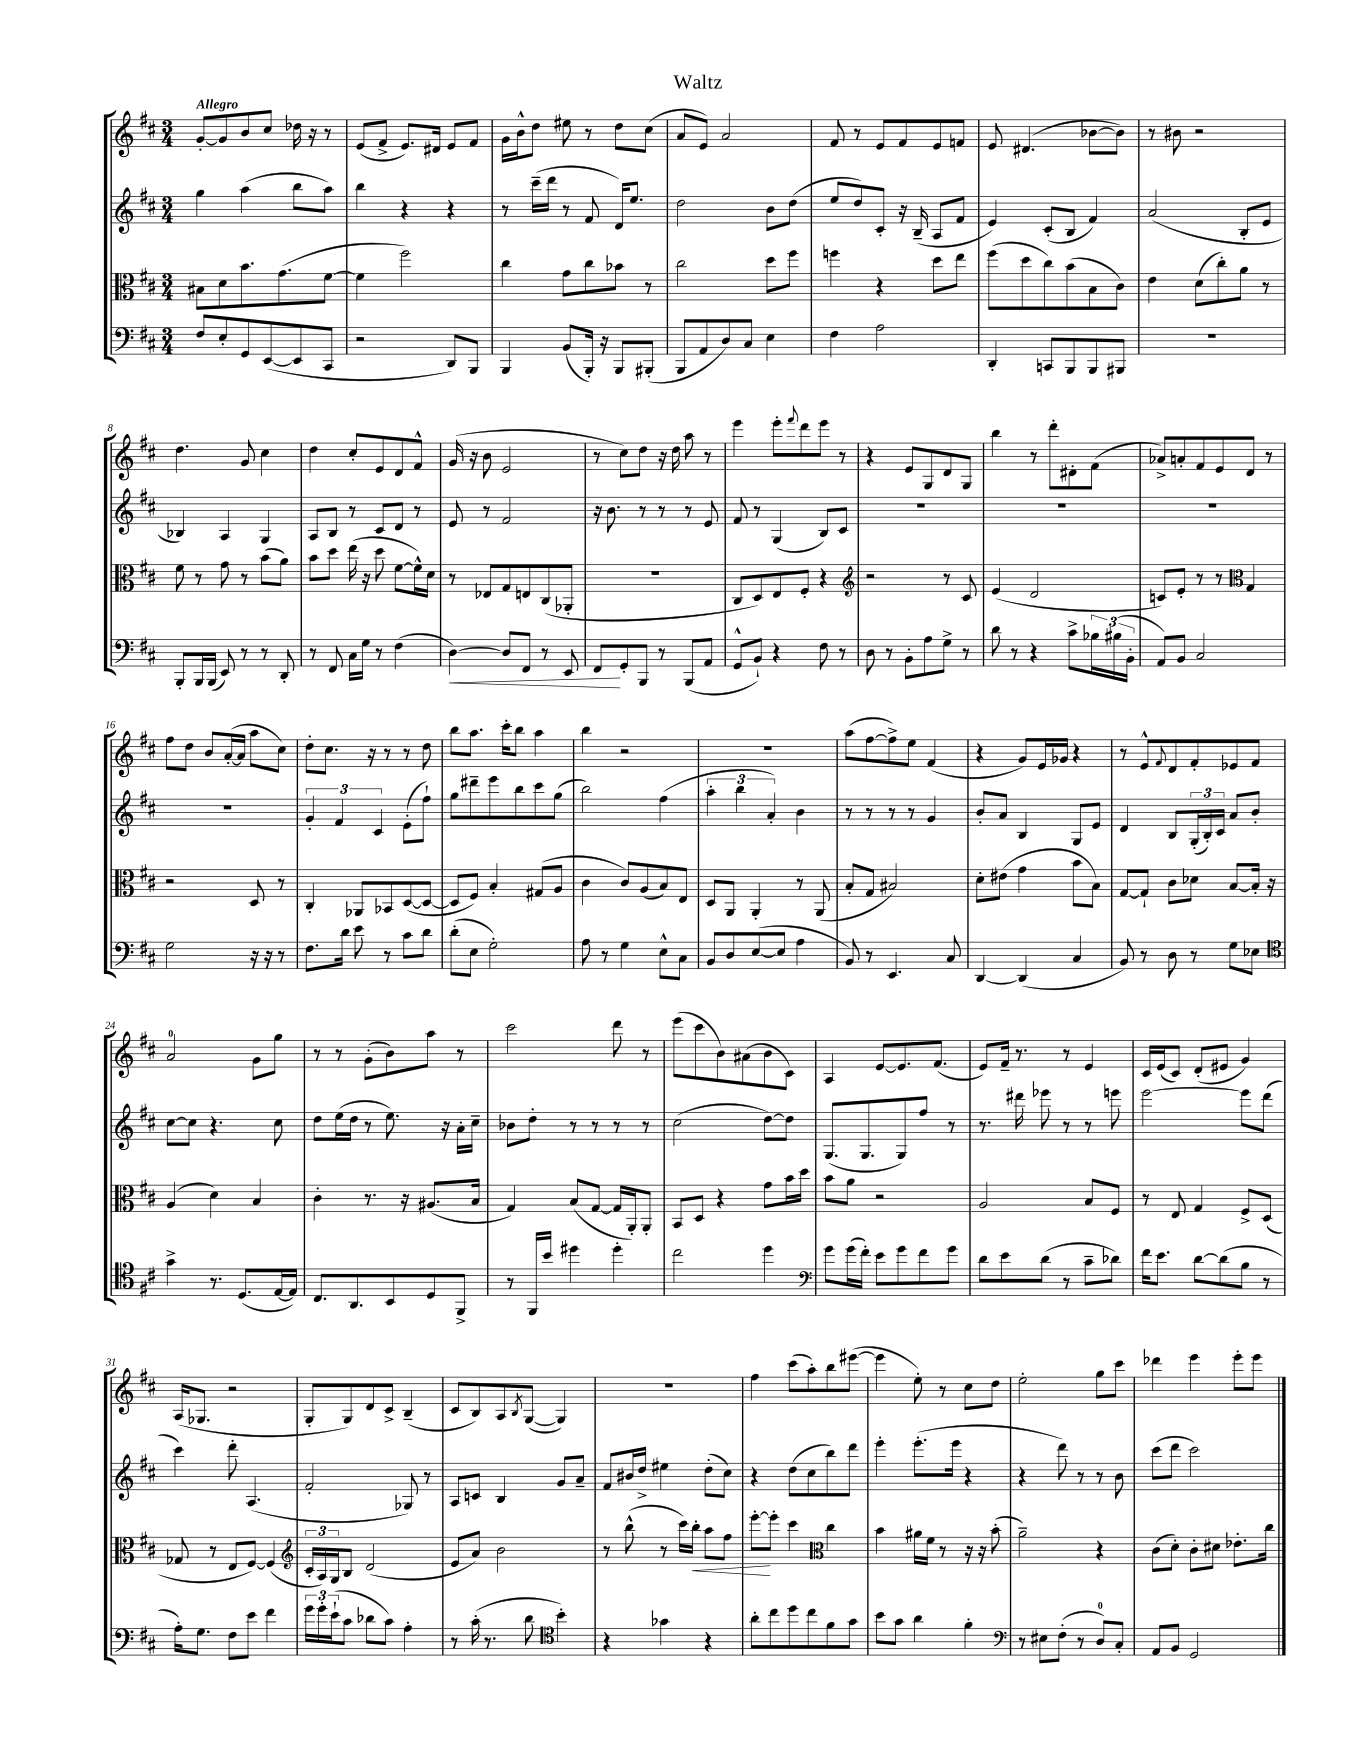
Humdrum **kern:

**kern	**kern	**kern	**kern
*staff4	*staff3	*staff2	*staff1
*clefF4	*clefC3	*clefG2	*clefG2
*k[f#c#]	*k[f#c#]	*k[f#c#]	*k[f#c#]
*M3/4	*M3/4	*M3/4	*M3/4
8F#	8B#	4gg	[8g'
8E'	8d	.	8g]
8GG	8.b	(4aa	8b
([8EE	.	.	8cc#
.	(8.g	.	.
8EE]	.	8bb	16dd-
.	.	.	16r
8CC#	[8f#	8aa)	8r
=	=	=	=
2r	4f#]	4bb	(8e
.	.	.	8f#^
.	2ff#)	4r	8.e)
.	.	.	16d#
8DD)	.	4r	8e
8BBB	.	.	8f#
=	=	=	=
4BBB	4cc#	8r	16g
.	.	.	16b^^
.	.	(16ccc#~	8dd
.	.	16ddd	.
(8BB	8g	8r	8ee#
16BBB')	8cc#	8f#	8r
16r	.	.	.
8BBB	8b-	16d)	8dd
.	.	8.ee	.
(8BBB#'	8r	.	(8cc#
=	=	=	=
8BBB	2cc#	2dd	8a
8AA	.	.	8e)
8D)	.	.	2a
8C#	.	.	.
4E	8dd	8b	.
.	8ff#	(8dd	.
=	=	=	=
4F#	4ff	8ee	8f#
.	.	8dd)	8r
2A	4r	8c#'	8e
.	.	16r	8f#
.	.	(16B~	.
.	8dd	8A	8e
.	8ee	8f#	8f
=	=	=	=
4DD'	(8ff#	4e)	8e
.	8dd	.	(4.d#
8CC	8cc#)	(8c#'	.
8BBB	(8b	8B	.
8BBB	8B	4f#)	[8b-
8BBB#	8c#)	.	8b-])
=	=	=	=
2.r	4e	(2a	8r
.	.	.	8b#
.	(8d	.	2r
.	8cc#')	.	.
.	8a	8B'	.
.	8r	8e	.
=	=	=	=
8BBB'	8f#	4B-)	4.dd
16BBB	8r	.	.
(16BBB	.	.	.
8EE)	8g	4A	.
8r	8r	.	8g
8r	(8b	4G	4cc#
8DD'	8a)	.	.
=	=	=	=
8r	8b	8A	4dd
8FF#	8dd	8B	.
16C#	(16ee	8r	8cc#'
16G	16r	.	.
8r	8dd	8c#	8e
(4F#	[8f#	8d	8d
.	16f#^^])	8r	8f#^^
.	16d	.	.
=	=	=	=
[4D)	8r	8e	(16g
.	.	.	16r
.	8E-	8r	8b
8D]	8G	2f#	2e
8FF#	8E	.	.
8r	(8C#	.	.
8EE	8AA-'	.	.
=	=	=	=
8FF#	2.r	16r	8r
.	.	8.b	.
8GG'	.	.	8cc#)
8BBB	.	8r	8dd
8r	.	8r	16r
.	.	.	16dd
(8BBB	.	8r	8aa
8AA	.	8e	8r
=	=	=	=
8GG^^	8C#	8f#	4eee
8BB`)	8D)	8r	.
4r	8E	(4G	8eee'
.	.	.	8qqfff#
.	8F#'	.	8ddd
8F#	4r	8B)	8eee
8r	.	8c#	8r
=	=	=	=
*	*clefG2	*	*
8D	2r	2.r	4r
8r	.	.	.
8BB'	.	.	8e
8A	.	.	8G
8G^	8r	.	8d
8r	8c#	.	8G
=	=	=	=
8d	(4e	2.r	4bb
8r	.	.	.
4r	2d	.	8r
.	.	.	8ddd'
8c#^	.	.	8d#'
24B-	.	.	(8f#
(24B#	.	.	.
24BB'	.	.	.
=	=	=	=
8AA)	8c)	2.r	8a-^)
8BB	8e'	.	8a'
2C#	8r	.	8f#
.	8r	.	8e
*	*clefC3	*	*
.	4G	.	8d
.	.	.	8r
=	=	=	=
2G	2r	2.r	8ff#
.	.	.	8dd
.	.	.	8b
.	.	.	([16a'
.	.	.	16a]
16r	8D	.	8aa
16r	.	.	.
8r	8r	.	8cc#)
=	=	=	=
8.F#	4C#'	6g'	8dd'
.	.	.	8.cc#
.	.	6f#	.
16d	.	.	.
8e	8AA-	.	.
.	.	.	16r
.	.	6c#	.
8r	8BB-	.	8r
8c#	([8D	(8e'	8r
8d	8D_	8ff#`)	8dd
=	=	=	=
(8d'	8D]	8gg	8bb
8E	8F#)	8ddd#~	8.aa
2G')	4B'	8eee	.
.	.	.	16ccc#'
.	.	8bb	8bb
.	(8G#	8ccc#	4aa
.	8A	(8gg	.
=	=	=	=
8A	4c#	2bb)	4bb
8r	.	.	.
4G	8c#)	.	2r
.	(8A	.	.
8E^^	8B)	(4ff#	.
8C#	8E	.	.
=	=	=	=
8BB	8D	6aa'	2.r
8D	8AA	.	.
.	.	6bb	.
([8E	4AA'	.	.
.	.	6a')	.
8E]	.	.	.
4A	8r	4b	.
.	(8AA	.	.
=	=	=	=
8BB)	8B'	8r	(8aa
8r	8G	8r	[8ff#
4.EE	2B#)	8r	8ff#^])
.	.	8r	8ee
.	.	4g	(4f#
8C#	.	.	.
=	=	=	=
[4DD	8d'	8b'	4r
.	(8e#	8a	.
(4DD]	4g	4B	8g)
.	.	.	16e
.	.	.	16g-
4C#	8b	8G	4r
.	8B)	8e	.
=	=	=	=
8BB)	[8G	4d	8r
8r	8G`]	.	8e^^
.	.	.	8qqf#
8D	8c#	8B	8d
8r	8d-	(24G'	8f#'
.	.	24B')	.
.	.	24c#	.
8G	[8B	8a	8e-
8E-	16B']	8b'	8f#
.	16r	.	.
=	=	=	=
*clefC4	*	*	*
4g^	(4A	[8cc#	2a
.	.	8cc#]	.
8.r	4d)	4.r	.
(8.D	.	.	.
.	4B	.	8g
[16E	.	8cc#	8gg
16E])	.	.	.
=	=	=	=
8.C#	4c#'	8dd	8r
.	.	(16ee	8r
8.AA	.	16dd	.
.	8.r	8r	(8g'
8BB	.	8.ee)	8b)
.	16r	.	.
8D	(8.A#	.	8aa
.	.	16r	.
8FF#^	.	16a'	8r
.	16B	16cc#~	.
=	=	=	=
8r	4G)	8b-	2ccc#
16FF#	.	8dd'	.
16b	.	.	.
4dd#	(8B	8r	.
.	[8G	8r	.
4dd#'	16G]	8r	8ddd
.	16AA')	.	.
.	8AA'	8r	8r
=	=	=	=
2cc#	8BB	(2cc#	(8eee
.	8D	.	8ccc#
.	4r	.	8b)
.	.	.	(8a#
4dd	8g	[8dd)	8b
.	16b	8dd]	8c#)
.	16dd	.	.
=	=	=	=
*clefF4	*	*	*
8g	8b	(8.G	4A
(16g	8a	.	.
16f#')	.	8.G	.
8e	2r	.	[8e
8g	.	8G)	8.e]
8f#	.	8ff#	.
.	.	.	(8.f#
8g	.	8r	.
=	=	=	=
8d	2A	8.r	8e)
8e	.	.	16f#~
.	.	16ddd#	8.r
(8d	.	8eee-	.
8r	.	8r	8r
8c#~	8B	8r	4e
8d-)	8F#	8eee	.
=	=	=	=
16f#	8r	[2eee	16c#
8.e	.	.	(16e
.	8E	.	8c#)
[8d	4G	.	(8d'
(8d]	.	.	8e#
8B	8F#^	8eee]	4g)
8r	(8D	(8ddd	.
=	=	=	=
16A')	8G-	4ccc#)	(16A
8.G	.	.	8.G-
.	8r	.	.
8F#	8E	8ddd'	2r
8e	[8F#)	(4.A	.
4f#	(4F#]	.	.
=	=	=	=
*	*clefG2	*	*
24g	24c#'	2f#'	8G'
24g'	24A)	.	.
(24e`	24G	.	.
8c#	8B	.	8G)
8d-	(2d	.	8d
8c#)	.	.	8c#^
4A'	.	8G-)	(4B~
.	.	8r	.
=	=	=	=
8r	8e	8A	8c#
(16c#'	8a)	8c	8B)
8.r	.	.	.
.	2b	4B	8A
.	.	.	8qB
8d	.	.	([8G
*clefC4	*	*	*
4b')	.	8g	4G])
.	.	8a~	.
=	=	=	=
4r	8r	8f#	2.r
.	(8bb^^	16b#	.
.	.	16dd^	.
4g-	8r	4ee#	.
.	16ccc#)	.	.
.	16bb'	.	.
4r	8aa	(8dd'	.
.	8ff#	8cc#)	.
=	=	=	=
8a'	[8eee'	4r	4ff#
8cc#	8eee']	.	.
8dd	4ccc#	(8dd	(8ccc#
8cc#	.	8cc#	8aa')
*	*clefC3	*	*
8f#	4cc#	8bb)	8bb
8g	.	8ddd	([8eee#
=	=	=	=
8b	4b	4eee'	4eee#]
8g	.	.	.
4a	16a#	(8.eee'	8ee')
.	16f#	.	.
.	8r	.	8r
.	.	16eee	.
4f#'	16r	4r	8cc#
.	16r	.	.
.	(8b'	.	8dd
=	=	=	=
*clefF4	*	*	*
8r	2a~)	4r	2ee'
8E#	.	.	.
(8F#'	.	8ddd)	.
8r	.	8r	.
8D)	4r	8r	8gg
8C#'	.	8b	8ccc#
=	=	=	=
8AA	(8c#	(8ccc#	4ddd-
8BB	8d')	8ddd	.
2GG	8c#'	2ccc#)	4eee
.	8d#	.	.
.	8.e-'	.	8eee'
.	.	.	8eee
.	16cc#	.	.
==	==	==	==
*-	*-	*-	*-
